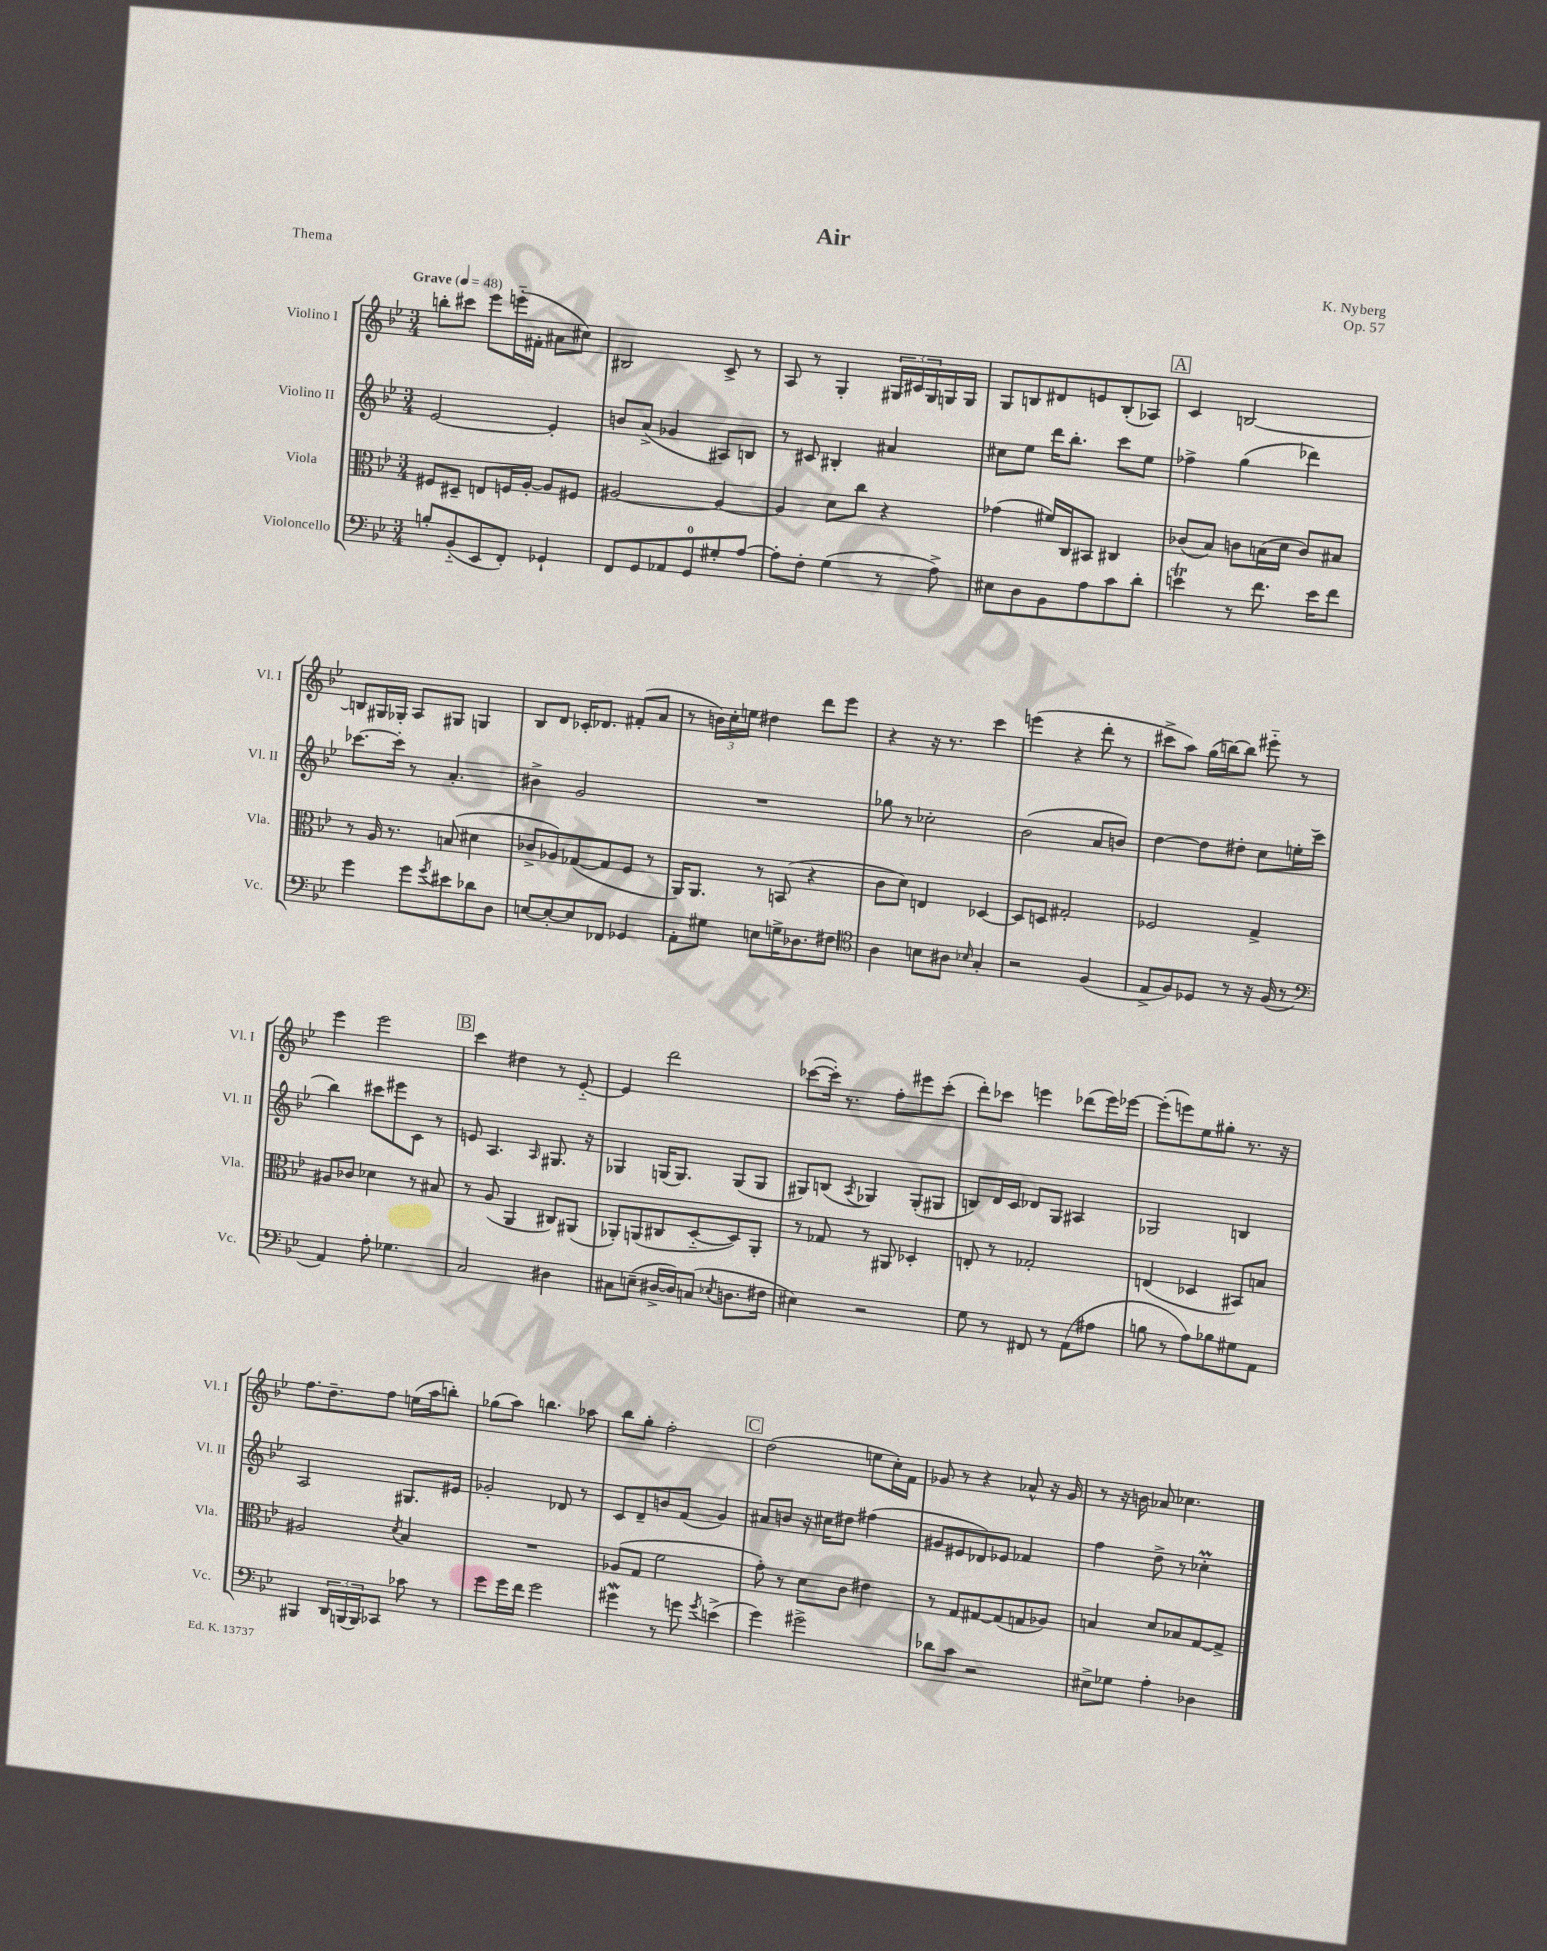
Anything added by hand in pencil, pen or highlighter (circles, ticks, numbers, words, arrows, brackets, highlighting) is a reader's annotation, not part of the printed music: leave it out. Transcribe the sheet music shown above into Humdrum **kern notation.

**kern	**kern	**kern	**kern
*part4	*part3	*part2	*part1
*staff4	*staff3	*staff2	*staff1
*I"Violoncello	*I"Viola	*I"Violino II	*I"Violino I
*I'Vc.	*I'Vla.	*I'Vl. II	*I'Vl. I
*clefF4	*clefC3	*clefG2	*clefG2
*k[b-e-]	*k[b-e-]	*k[b-e-]	*k[b-e-]
*M3/4	*M3/4	*M3/4	*M3/4
*MM48	*MM48	*MM48	*MM48
=1	=1	=1	=1
!	!	!	!LO:TX:a:B:t=Grave
8Bn'/L	8F#X/L	[2e-/	8bbn'\L
(8BB-/	8D#X~/J	.	8ccc#X\J
8EE-/	8En/L	.	8eee-\L
8FF'/J)	16Fn/L	.	(16eeen\L
.	[16A'/JJ	.	16f#X'\JJ
4GG-X`/	8A/L]	4e-'/]	8a#X\L
.	8F#X/J	.	8cc#X\J)
=2	=2	=2	=2
8FF/L	[2A#X/	8bn/L	2B#X/
8GG/	.	(8a^/J	.
8AA-X/	.	4g-X/	.
8GG/	.	.	.
8G#X'/	4A#/_	8A#X/L)	8c^/
[8A/J	.	8Bn/J	8r
=3	=3	=3	=3
8A'\L]	4A#/]	8r	8A/
8F'\J	.	8c#X/	8r
(4G\	8d\L	4B#X'/	4G'/
.	8cc\J	.	.
8r	4r	4a#X/	24G#X/LL
.	.	.	24c#X/
.	.	.	24G#/
8A^\)	.	.	16Gn/
.	.	.	16G/JJ
=4	=4	=4	=4
8E#X\L	(4g-X\	8cc#X\L	8G/L
8D\	.	8ee-\J	8Bn/
8BB-\	16f#X/LL)	16ddd\KL	8d#X/
.	16C/J	8.bb-'\J	.
8A\	8BB#X/J	.	8en/
8c\	4C#X/	8ccc\L	(8B'/
8d'\J	.	8ee-\J	8A-X/J)
!!LO:REH:place=s1:t=A
=5	=5	=5	=5
4ent\	(8c-X/L	4ff-X^\	4c/
.	8B-/J)	.	.
8r	8cn\L	(4gg\	[2Bn/
8.f\	(16Bn\L	.	.
.	16d\JJ	.	.
.	8c/L)	4ddd-X\)	.
16e\KL	.	.	.
8f\J	8B#X/J	.	.
!!LO:LB:g=z
=6	=6	=6	=6
4g\	8r	[8.ccc-X\L	8Bn/L]
.	16A/	.	16G#X/L
.	8.r	16ccc-'\Jk]	16G-X'/JJ
8g\L	.	8r	8A/L
8qg/	.	.	.
8e#X\	(8Bn/	4.a'/	8G#X/J
8d-X\	4d#X\	.	4Gn/
8D\J	.	.	.
=7	=7	=7	=7
[8En/L	8c-X^/L	4b#X^\	8B-/L
8E'/_	8A-X/)	.	8d/J
8E/]	([8G-X/	2g/	16c-X'/KL
.	.	.	8.d-X/J
8FF-X/J	8G-/]	.	.
4GG-X/	8F/J	.	(8f#X'/L
.	8r	.	8a/J
=8	=8	=8	=8
8AA'\L	16AA/KL)	2.r	8r
.	8.AA/J	.	.
8G#X\J	.	.	24bn\LL)
.	.	.	24cc'\
.	.	.	24een\JJ
8En\L	8r	.	4dd#X\
16Gn^\K	(8BBn/	.	.
8.D-X\	.	.	.
.	4r	.	8ddd\L
8F#X\J	.	.	8eee-\J
=9	=9	=9	=9
*clefC4	*	*	*
4A\	8c\L	8gg-X\	4r
.	8d\J)	8r	.
8Bn\L	4En/	2cc-X'\	16r
.	.	.	8.r
8A#X\J	.	.	.
16qqB-X/	.	.	.
4G'/	[4D-X/	.	4ccc\
=10	=10	=10	=10
2r	8D-/L]	(2b-\	(4eeen\
.	8Dn/J	.	.
.	2G#X'/	.	4r
(4F/	.	8a/L	8ddd'\
.	.	8bn/J)	8r
=11	=11	=11	=11
8E-^/L	2F-X/	[4dd\	8ccc#X^\L
8F/)	.	.	8aa\J)
8D-X/J	.	8dd\L]	(16gg\LL
.	.	.	[16bbn\J)
8r	.	8dd#X'\J	8bb\J]
16r	4G^/	8cc\L	8eee#X\
(16F/	.	.	.
8r	.	16een'\L	8r
.	.	(16ccc\JJ	.
!!LO:LB:g=z
=12	=12	=12	=12
*clefF4	*	*	*
4AA/)	8A#X/L	4bb-\)	4eee-\
.	8c-X/J	.	.
8A'\	4d-X\	8ccc#X\L	2eee-\
4.G-X\	.	8eee#X\	.
.	8r	8c\J	.
.	8B#X/	8r	.
!!LO:REH:place=s1:t=B
=13	=13	=13	=13
2C/	8r	8en/	4ccc\
.	(8A/	4.A/	.
.	4AA/	.	4dd#X\
.	.	16qqA/	.
4D#X\	8C#X/L)	8.G#X/	8r
.	(8AA#X/J	.	[8e-/
.	.	16r	.
=14	=14	=14	=14
8C#X\L	8AA-X'/L)	4G-X/	4e-/]
(8En~\J	(8AAn/	.	.
[16D#X^/LL	8C#X/	(16Gn/KL	2ddd\
16D#/J])	.	8.G/J)	.
(8Cn/J	[8D/	.	.
8qE-X/	.	.	.
8.Dn\L	8D/])	(8G/L	.
.	8AA'/J	8G/J	.
16F#X\Jk	.	.	.
=15	=15	=15	=15
4E#X\)	8r	8G#X/L)	([8ccc-X\L
.	8G-X/	(8Bn/J	16ccc-'\Jk])
.	.	.	8.r
.	.	8qA/	.
2r	8r	4G-X/)	.
.	8AA#X/	.	8ff'\L
.	4D-X'/	(8G-'/L	8eee#X\
.	.	8G#X/J	(8ccc-'\J
=16	=16	=16	=16
8G\	8En'/	8Bn/L)	8ddd'\L)
8r	8r	16d/L	8ccc-X\J
.	.	16c/JJ	.
8FF#X/	2G-X'/	8d-X/L	4eeen\
8r	.	8G/J	.
(8AA\L	.	4A#X/	(8ddd-X\L
8A#X\J	.	.	16eee\L)
.	.	.	[16eee-X\JJ
=17	=17	=17	=17
8Bn\	(4En/	2G-X/	(8eee-'\L]
8r	.	.	8eeen\)
8A\L)	4D-X/	.	8ee-\
8B-X\	.	.	8gg#X'\J
8G#X\	8BB#X/L)	4Bn/	8.r
8AA\J	8Bn/J	.	.
.	.	.	16r
!!LO:LB:g=z
=18	=18	=18	=18
4BBB#X/	2A#X/	2A/	8.ff\L
.	.	.	8.dd~\
24DD/LL	.	.	.
(24BBBn/	.	.	.
24BBB/J)	.	.	.
8CC-X/J	.	.	8ff\J
.	8qd/	.	.
8c-X\	4B-/	8.G#X/L	(16een\LL
.	.	.	16aa\J
8r	.	.	8bbn'\J)
.	.	16e#X/Jk	.
=19	=19	=19	=19
8g\L	2.r	2g-X'/	(8gg-X\L
16g\L	.	.	8aa\J)
16f\JJ	.	.	.
2g\	.	.	4.bbn\
.	.	8d-X/	.
.	.	8r	8aa-X\
=20	=20	=20	=20
4g#XW\	(8A-X/L	8c/L	8bb-\L
.	8G/J	8d~/	8gg'\J
8r	2f\	8bn/	2ff'\
8gn\	.	(8f/J	.
8qg/	.	.	.
(4en^\	.	4g/)	.
!!LO:REH:place=s1:t=C
=21	=21	=21	=21
4g\)	8g'\)	8a#X/L	(2dd\
.	8r	8bn/J	.
2g#X^\	8d\L	16r	.
.	.	16cc#X\KL	.
.	8c\J	8dd#X\J	.
.	4e#X\	(4ff#X\	8een\L
.	.	.	16cc'\L)
.	.	.	16f\JJ
=22	=22	=22	=22
8d-X\L	8r	8g#X/L	8g-X/
8c\J	8G/L	8e#X/	8r
2r	[8G#X/	8d-X/)	4r
.	(8G#/]	8e-X/J	.
.	8Gn/	4f-X/	8a-X^^/
.	8A-X/J)	.	16r
.	.	.	16g-/
=23	=23	=23	=23
8E#X^\L	4Bn/	4ff\	8r
8G-X\J	.	.	16r
.	.	.	16bn\
4A'\	8d/L	8dd^\	8a-X/
.	8B-X/	8r	4.cc-X\
4D-X\	[8G/	4cc-XM'\	.
.	8G^/J]	.	.
==	==	==	==
*-	*-	*-	*-
